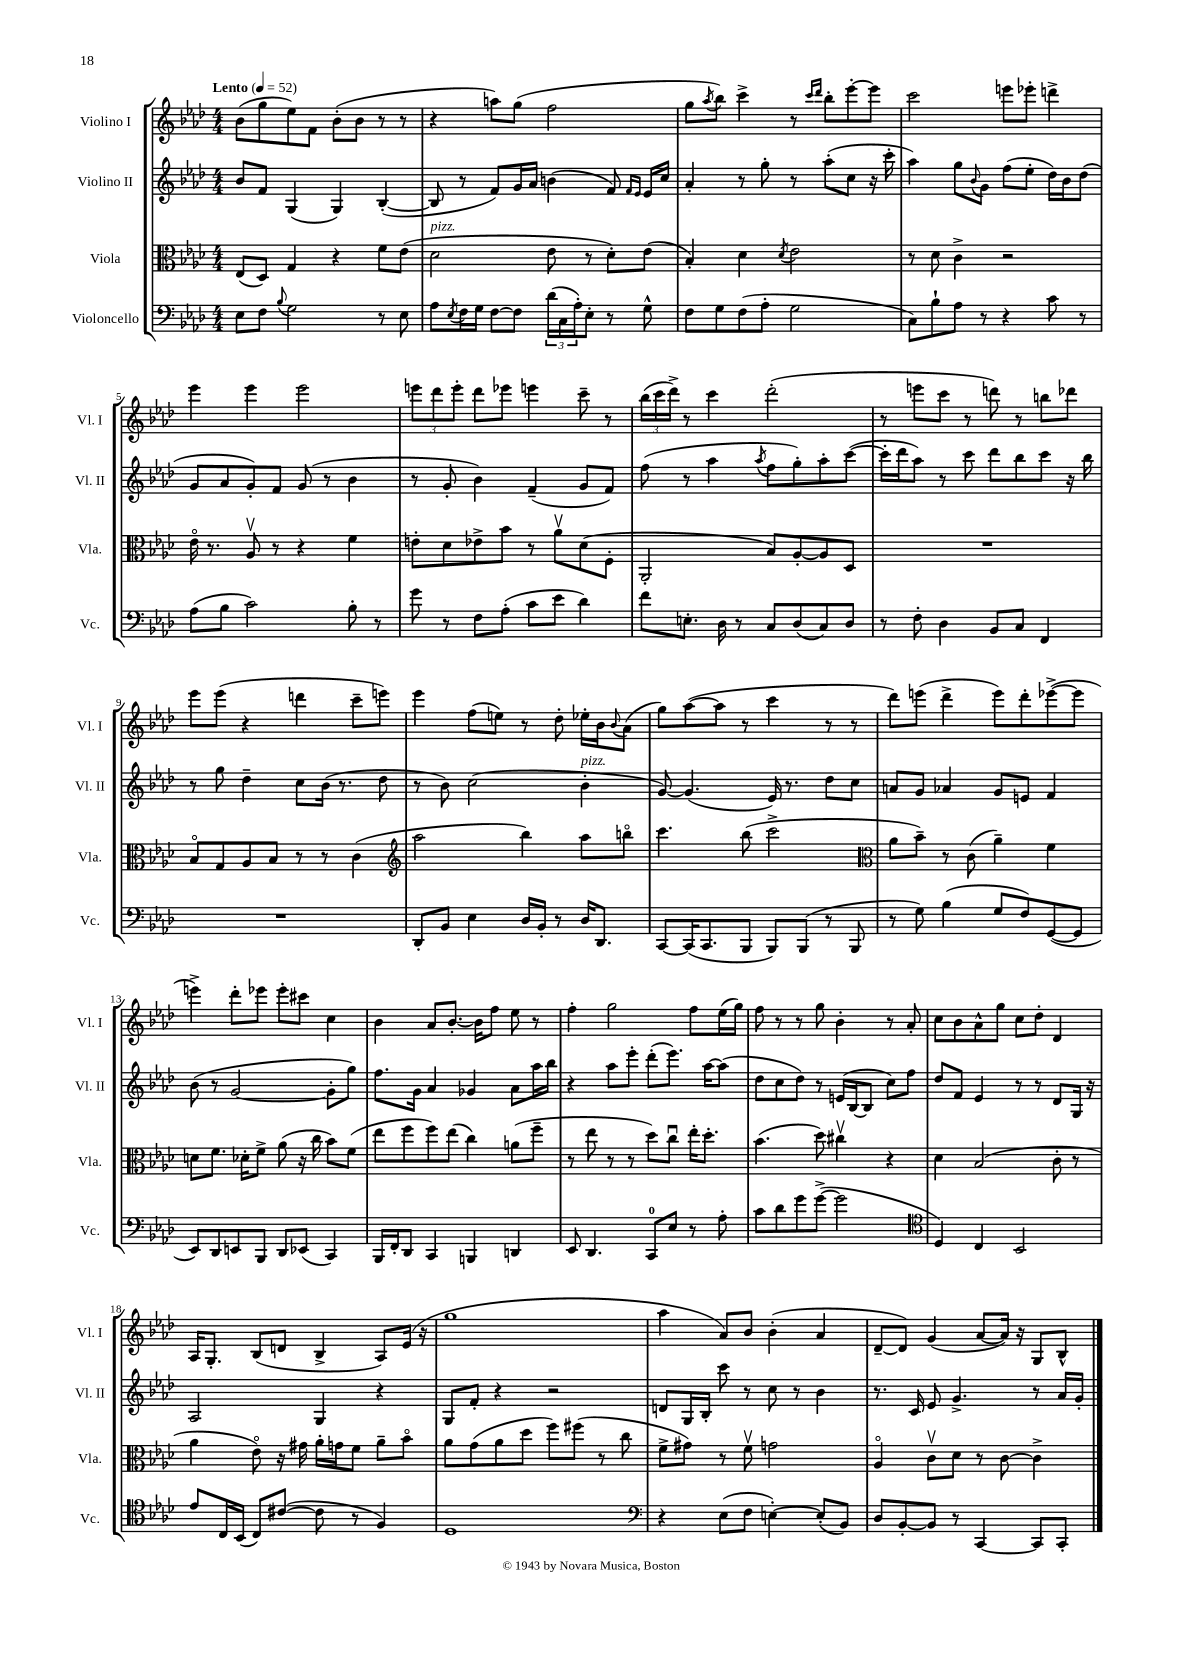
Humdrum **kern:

**kern	**kern	**kern	**kern
*staff4	*staff3	*staff2	*staff1
*clefF4	*clefC3	*clefG2	*clefG2
*k[b-e-a-d-]	*k[b-e-a-d-]	*k[b-e-a-d-]	*k[b-e-a-d-]
*M4/4	*M4/4	*M4/4	*M4/4
*MM52	*MM52	*MM52	*MM52
8E-	(8E-	8b-	(8b-
8F	8D-)	8f	8gg
8qqB-	.	.	.
2G	4G	(4G	8ee-)
.	.	.	8f
.	4r	4G)	(8b-'
.	.	.	8b-
8r	8f	([4B-'	8r
8E-	(8e-	.	8r
=	=	=	=
8A-	2d-	8B-]	4r
8qE-	.	.	.
16F	.	8r	.
16G	.	.	.
[8F	.	8f)	8aa)
8F]	.	16g	(8gg
.	.	16a-	.
(24d-	8e-	(4b	2ff
24C	.	.	.
24A-')	.	.	.
8E-'	8r	.	.
8r	8d-')	8f)	.
.	.	16qqf	.
.	.	16qqe-	.
8G^^	(8e-	16e-	.
.	.	16cc	.
=	=	=	=
8F	4B-')	4a-'	8gg
.	.	.	8qaa-
8G	.	.	8bb-)
(8F	4d-	8r	4ccc^
8A-'	.	8gg'	.
.	8qd-	.	.
2G	2e-	8r	8r
.	.	.	16qqccc
.	.	.	16qqddd-
.	.	(8aa-'	8bb-'
.	.	8cc	[8eee-'
.	.	16r	8eee-]
.	.	16ccc'	.
=	=	=	=
8C)	8r	4aa-)	2ccc
8B-`	8d-	.	.
8A-	4c^	8gg	.
.	.	8qqb-	.
8r	.	8g	.
4r	2r	(8ff	8eee
.	.	8ee-'	8eee-'
8c	.	16dd-)	4ddd^
.	.	16b-	.
8r	.	(8dd-	.
=	=	=	=
(8A-	16e-o	8g	4eee-
.	8.r	.	.
8B-	.	8a-	.
2c)	8A-v	8g')	4eee-
.	8r	8f	.
.	4r	(8g	2eee-
.	.	8r	.
8B-'	4f	4b-	.
8r	.	.	.
=	=	=	=
8g	8e'	8r	12eee
.	.	.	12ddd-
8r	8d-	8g'	.
.	.	.	12eee'
8F	8e-^	4b-)	8ddd-
(8A-'	8b-	.	8eee-
8c	8r	(4f~	4eee
8e-	8a-v	.	.
4d-)	(8d-	8g	8ccc~
.	8F'	8f)	8r
=	=	=	=
8f	2AA-'	(8ff	(24bb-
.	.	.	24ccc
.	.	.	24ddd-^)
8.E'	.	8r	8r
.	.	4aa-	4ccc
16D-	.	.	.
8r	.	.	.
.	.	8qaa-	.
8C	8B-)	8ff	(2ddd-'
(8D-	[8A-'	8gg')	.
8C)	8A-]	8aa-'	.
8D-	8D-	([8ccc	.
=	=	=	=
8r	1r	16ccc']	8r
.	.	16ddd-	.
8F'	.	8aa-)	8eee
4D-	.	8r	8ccc
.	.	8ccc	8r
8BB-	.	8ddd-	8ddd)
8C	.	8bb-	8r
4FF	.	8ccc	8bb
.	.	16r	8ddd-
.	.	16bb-	.
=	=	=	=
1r	8B-o	8r	8eee-
.	8G	8gg	(8eee-
.	8A-	4dd-~	4r
.	8B-	.	.
.	8r	8cc	4ddd
.	8r	(16b-	.
.	.	8.r	.
.	(4c	.	8ccc~
.	.	8dd-	8eee)
=	=	=	=
*	*clefG2	*	*
8DD-'	2aa-	8r	4eee-
8BB-	.	8b-)	.
4E-	.	(2cc	(8ff
.	.	.	8ee)
16D-	4bb-)	.	8r
16BB-'	.	.	.
8r	.	.	8dd-'
16D-	8aa-	4b-'	16ee-'
8.DD-	.	.	16b-
.	.	.	8qqb-
.	8bbo	.	(8a-
=	=	=	=
[8CC	4.ccc	[8g)	8gg)
(16CC]	.	(4.g]	([8aa-
8.CC	.	.	.
.	.	.	8aa-]
8BBB-	(8bb-	.	8r
8BBB-)	2ccc^	16e-)	4ccc
.	.	8.r	.
(8BBB-	.	.	.
8r	.	8dd-	8r
8BBB-	.	8cc	8r
=	=	=	=
*	*clefC3	*	*
8r	8a-	8a	8ddd-)
8G)	8b-~)	8g	(8eee
(4B-	8r	4a-	4ddd-^
.	(8c	.	.
8G	4a-~)	8g	8eee)
8F)	.	8e	8ddd-'
([8GG	4f	4f	([8eee-^
8GG]	.	.	8eee-]
=	=	=	=
8EE-)	8d	(8b-	4eee^)
8DD-	8.f	8r	.
8EE	.	[2g	8ddd-'
.	16d-'	.	.
8BBB-	8f^	.	8eee-
8DD-	(8a-	.	8eee-'
(8EE-	16r	.	8ccc#
.	16cc	.	.
4CC)	8b-)	8g']	4cc
.	(8f	8gg)	.
=	=	=	=
16BBB-	8ee-	8.ff	4b-
16FF'	.	.	.
8DD-	8ff	.	.
.	.	16g	.
4CC	8ff)	4a-	8a-
.	(8ee-	.	[8.b-'
4BBB	4cc)	4g-	.
.	.	.	16b-]
.	.	.	8ff
4DD	(8a	8a-	8ee-
.	8ff~	16aa-	8r
.	.	16bb-	.
=	=	=	=
8EE-	8r	4r	4ff'
4.DD-	8ee-	.	.
.	8r	8aa-	2gg
.	8r	8eee-'	.
8CC	8dd-)	(8ddd-'	.
8E-	8ccu	8.eee-)	.
8r	16ee-'	.	8ff
.	8.dd-'	[16aa-	.
8A-'	.	(8aa-]	(16ee-
.	.	.	16gg)
=	=	=	=
8c	(4.b-	8dd-	8ff
8d-	.	8cc	8r
8g	.	8dd-)	8r
([8g^	8dd-)	8r	8gg
2g]	4cc#v	(16e	4b-'
.	.	[16B-	.
.	.	8B-]	.
.	4r	8cc)	8r
.	.	8ff	8a-'
=	=	=	=
*clefC4	*	*	*
4D-)	4d-	8dd-	8cc
.	.	8f	8b-
4C	(2B-	4e-	8a-^^
.	.	.	8gg
2BB-	.	8r	8cc
.	.	8r	8dd-'
.	8c'	8d-	4d-
.	8r	16G	.
.	.	16r	.
=	=	=	=
8e-	4a-	2A-	16A-
.	.	.	8.G'
16C	.	.	.
(16BB-	.	.	.
8C)	8e-o)	.	(8B-
([8c#	16r	.	8d
.	16g#	.	.
8c#]	16a-'	4G	4B-^
.	16g	.	.
8r	8f	.	.
4F)	8a-~	4r	8A-)
.	8b-o	.	(16e-
.	.	.	16r
=	=	=	=
1D-	8a-	8G	1gg
.	(8g	8f'	.
.	8a-	4r	.
.	8dd-	.	.
.	8ff)	2r	.
.	(8ff#	.	.
.	8r	.	.
.	8cc	.	.
=	=	=	=
*clefF4	*	*	*
4r	8f^	8d	4aa-
.	8g#)	16G	.
.	.	16B-'	.
(8E-	8r	8ccc	8a-)
8F	8fv	8r	8b-
[4E')	2g	8cc	(4b-'
.	.	8r	.
(8E']	.	4b-	4a-
8BB-)	.	.	.
=	=	=	=
8D-	4A-o	8.r	[8d-~
[8BB-'	.	.	8d-])
.	.	16c	.
8BB-]	8cv	8e-	(4g
8r	8d-	4.g^	.
[4CC	8r	.	[8a-
.	[8c	.	16a-])
.	.	.	16r
8CC]	4c^]	8r	8G
8CC'	.	16a-	8B-^^
.	.	16g'	.
==	==	==	==
*-	*-	*-	*-
